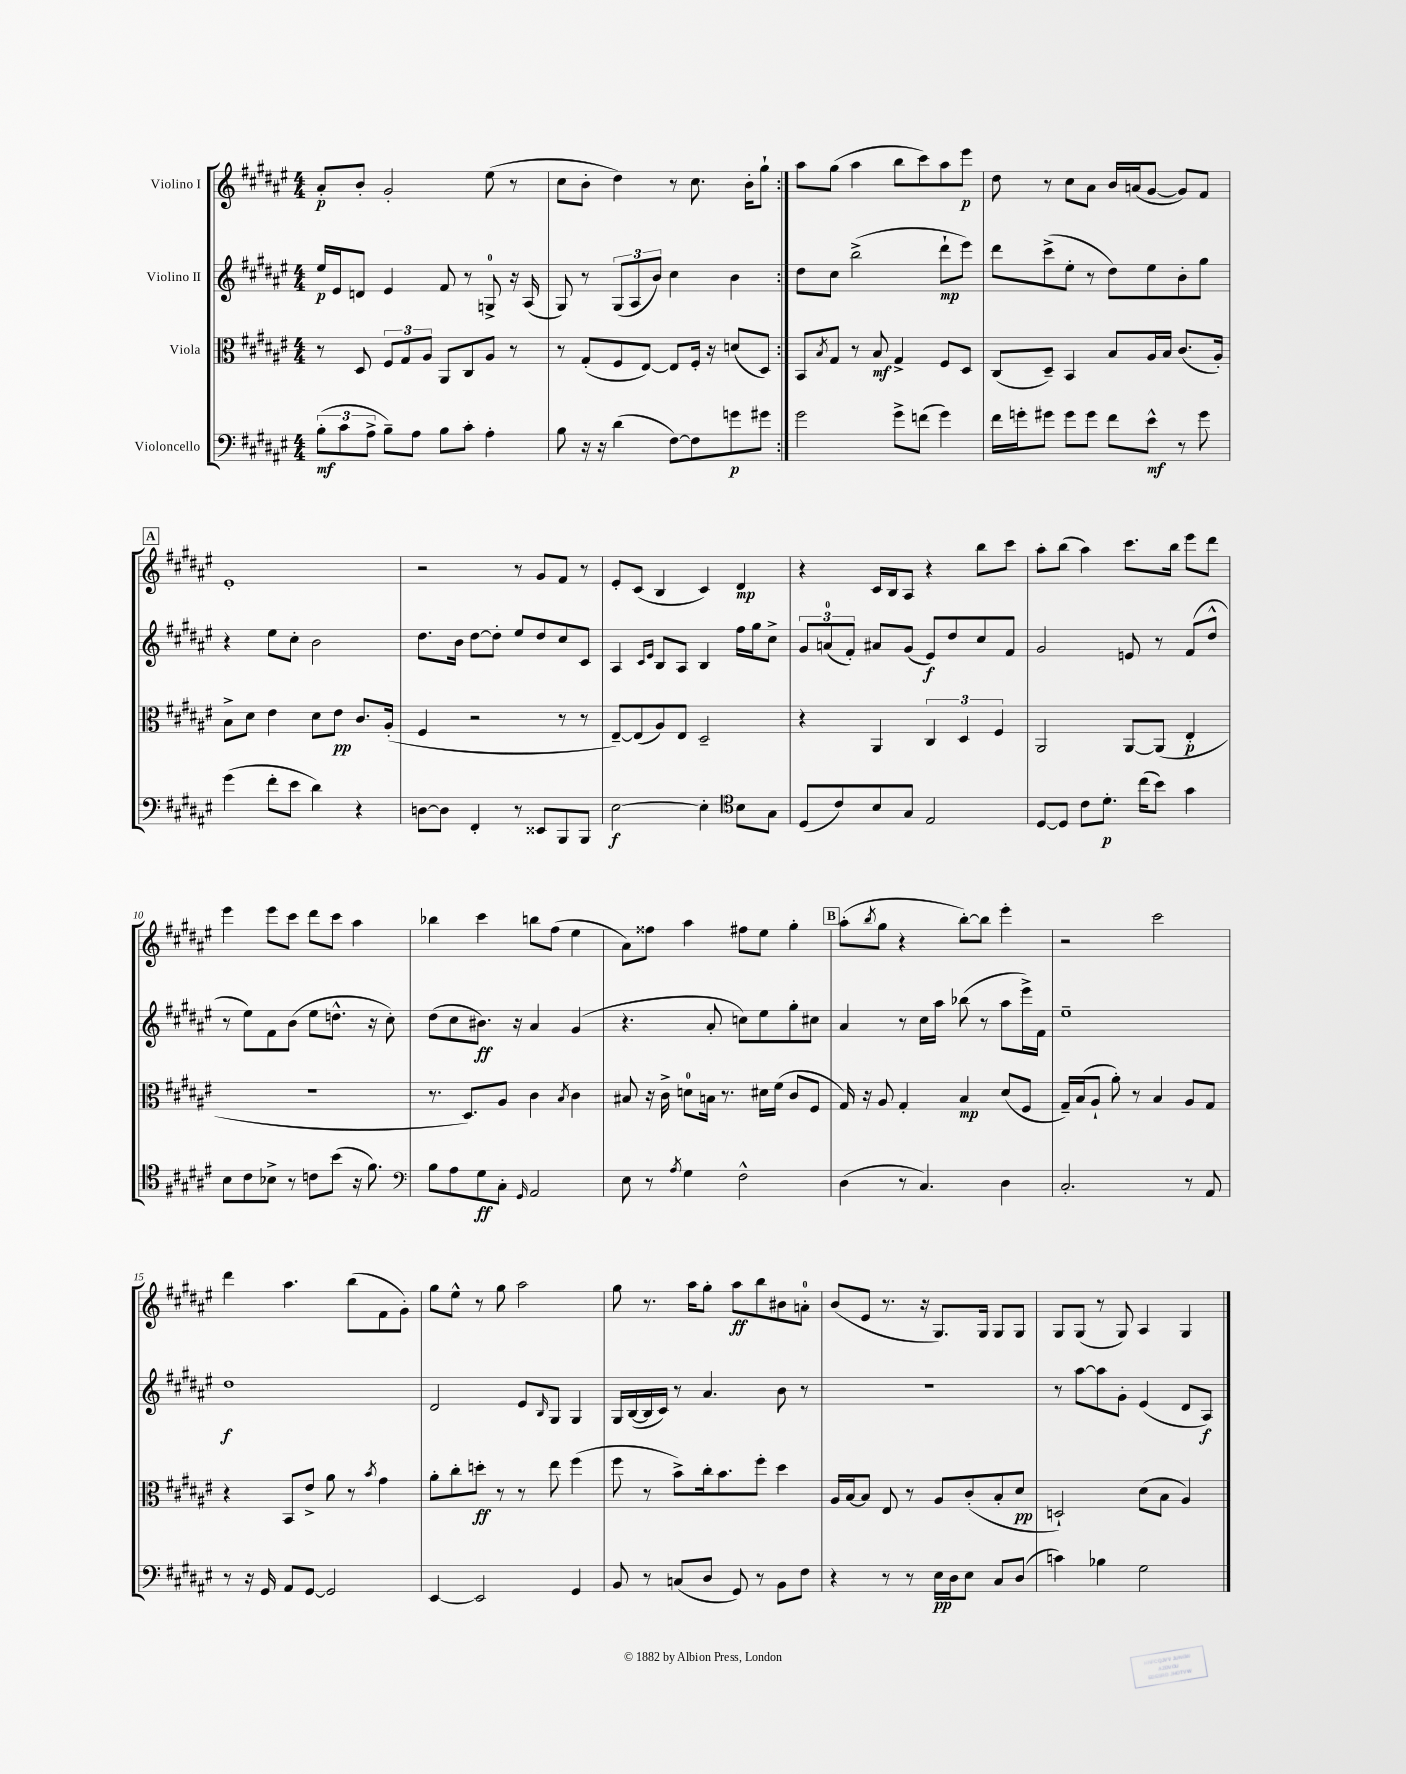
<<
\new StaffGroup <<
\new Staff = "s0" \with { instrumentName = "Violino I" } {
    \clef treble \key fis \major \numericTimeSignature \time 4/4
    \repeat volta 2 { ais'8-.\p b'8-. gis'2-. eis''8( r8 |
    cis''8 b'8-. dis''4) r8 cis''8. b'16-. gis''8-! | }
    ais''8 gis''8( ais''4 b''8 cis'''8) ais''8 eis'''8\p |
    dis''8 r8 cis''8 ais'8 b'16 a'16( gis'8~ gis'8) fis'8 |
    \mark \markup { \box "A" } eis'1-. |
    r2 r8 gis'8 fis'8 r8 |
    eis'8-. cis'8( b4 cis'4) dis'4\mp |
    r4 cis'16 b16 ais8 r4 b''8 cis'''8 |
    ais''8-. b''8( ais''4) cis'''8. b''16 eis'''8 dis'''8 |
    eis'''4 eis'''8 cis'''8 dis'''8 cis'''8 ais''4 |
    bes''4 cis'''4 b''8 fis''8( eis''4 |
    ais'8) fisis''8 ais''4 fis''8 eis''8 gis''4-. |
    \mark \markup { \box "B" } ais''8-.( \acciaccatura { b''8 } gis''8 r4 b''8~-.) b''8 eis'''4-. |
    r2 cis'''2 |
    dis'''4 ais''4. b''8( fis'8 gis'8-.) |
    gis''8 eis''8-^ r8 gis''8 ais''2 |
    gis''8 r8. ais''16 gis''8-. ais''8\ff b''8 bis'8 a'8-0-. |
    b'8( eis'8 r8. r16 gis8.) gis16 gis8 gis8 |
    gis8 gis8( r8 gis8) ais4 gis4 \bar "|." |
}
\new Staff = "s1" \with { instrumentName = "Violino II" } {
    \clef treble \key fis \major \numericTimeSignature \time 4/4
    \repeat volta 2 { eis''16\p eis'16 d'8 eis'4 fis'8 r8 g8-0-> r16 ais16( |
    gis8) r8 \tuplet 3/2 { gis8( ais8 b'8) } cis''4 b'4 | }
    dis''8 cis''8 b''2->( dis'''8-!\mp eis'''8) |
    dis'''8 cis'''8->( eis''8-. r8 dis''8) eis''8 b'8-. gis''8 |
    \mark \markup { \box "A" } r4 eis''8 cis''8-. b'2 |
    dis''8. b'16 dis''8~ dis''8-. eis''8 dis''8 cis''8 cis'8 |
    ais4 \grace { cis'16 eis'16 } b8 ais8 b4 fis''16 gis''16 cis''8-> |
    \tuplet 3/2 { gis'8 a'8-0( fis'8-.) } ais'8 gis'8( eis'8\f) dis''8 cis''8 fis'8 |
    gis'2 e'8 r8 fis'8( dis''8-^ |
    r8 eis''8) fis'8 b'8( eis''8 d''8.-^ r16 cis''8-.) |
    dis''8( cis''8 bis'8.\ff) r16 ais'4 gis'4( |
    r4. ais'8-. c''8) eis''8 gis''8-. cis''8 |
    \mark \markup { \box "B" } ais'4 r8 cis''16 ais''16 bes''8( r8 ais''8 eis'''16->) fis'16 |
    eis''1-- |
    dis''1\f |
    dis'2 eis'8 \grace { b16 } gis8 gis4 |
    gis16 b16~( b16 cis'16) r8 ais'4. b'8 r8 |
    R1 |
    r8 ais''8~ ais''8 gis'8-. eis'4( dis'8 ais8\f) \bar "|." |
}
\new Staff = "s2" \with { instrumentName = "Viola" } {
    \clef alto \key fis \major \numericTimeSignature \time 4/4
    \repeat volta 2 { r8 dis8 \tuplet 3/2 { fis8 gis8 ais8 } ais,8 cis8 ais8 r8 |
    r8 gis8-.( fis8 eis8~) eis8 fis16-. r16 d'8( dis8) | }
    b,8 \acciaccatura { b8 } gis8 r8 b8\mf gis4-> fis8 dis8 |
    cis8( dis8--) b,4 b8 ais16 b16 cis'8.( ais16-.) |
    \mark \markup { \box "A" } b8-> dis'8 eis'4 dis'8 eis'8\pp cis'8. ais16-.( |
    fis4 r2 r8 r8 |
    eis8~--) eis8( ais8) eis8 dis2-- |
    r4 ais,4 \tuplet 3/2 { cis4 dis4 fis4 } |
    ais,2 ais,8~ ais,8( eis4-.\p |
    R1 |
    r8. dis8.) ais8 cis'4 \acciaccatura { b8 } cis'4 |
    bis8 r16 cis'16-> d'8-0 b16 r8. dis'16 fis'16( cis'8 fis8 |
    \mark \markup { \box "B" } gis16) r16 ais8 gis4-. b4\mp dis'8( fis8 |
    gis16--) b16( ais8-! ais'8-.) r8 b4 ais8 gis8 |
    r4 b,8 eis'8-> ais'8 r8 \acciaccatura { b'8 } gis'4 |
    ais'8-. cis''8-. d''8-.\ff r8 r8 eis''8 fis''4( |
    fis''8 r8 b'8->) cis''16-. b'8. fis''8-. dis''4 |
    ais16 b16~ b8 eis8 r8 ais8 cis'8-.( b8-. dis'8\pp |
    d2-!) dis'8( b8 ais4) \bar "|." |
}
\new Staff = "s3" \with { instrumentName = "Violoncello" } {
    \clef bass \key fis \major \numericTimeSignature \time 4/4
    \repeat volta 2 { \tuplet 3/2 { b8-.\mf( cis'8 ais8-> } b8--) ais8 b8 cis'8-. ais4-. |
    b8 r16 r16 dis'4( fis8~) fis8 g'8\p gis'8 | }
    gis'2 gis'8-> f'8( gis'4) |
    fis'16 g'16-. gis'8 gis'8 gis'8 fis'8 eis'8-^\mf r8 gis'8 |
    \mark \markup { \box "A" } gis'4( fis'8-. eis'8 dis'4) r4 |
    d8~ d8 fis,4-. r8 eisis,8 b,,8 b,,8 |
    eis2~\f eis4-. \clef tenor b8 gis8 |
    dis8( cis'8) b8 gis8 eis2 |
    dis8~ dis8 cis'8 dis'8.-.\p cis''16( b'8) gis'4 |
    b8 cis'8 bes8-> r8 c'8 b'8( r16 fis'8.) |
    \clef bass b8 ais8 gis8\ff cis8-. \grace { gis,16 } ais,2 |
    eis8 r8 \acciaccatura { ais8 } gis4 fis2-^ |
    \mark \markup { \box "B" } dis4( r8 cis4.) dis4 |
    cis2.-. r8 ais,8 |
    r8 r16 gis,16 ais,8 gis,8~ gis,2 |
    eis,4~ eis,2 gis,4 |
    b,8 r8 c8( dis8 gis,8) r8 b,8 fis8 |
    r4 r8 r8 eis16\pp dis16 eis8 cis8 dis8( |
    c'4) bes4 gis2 \bar "|." |
}
>>
>>
